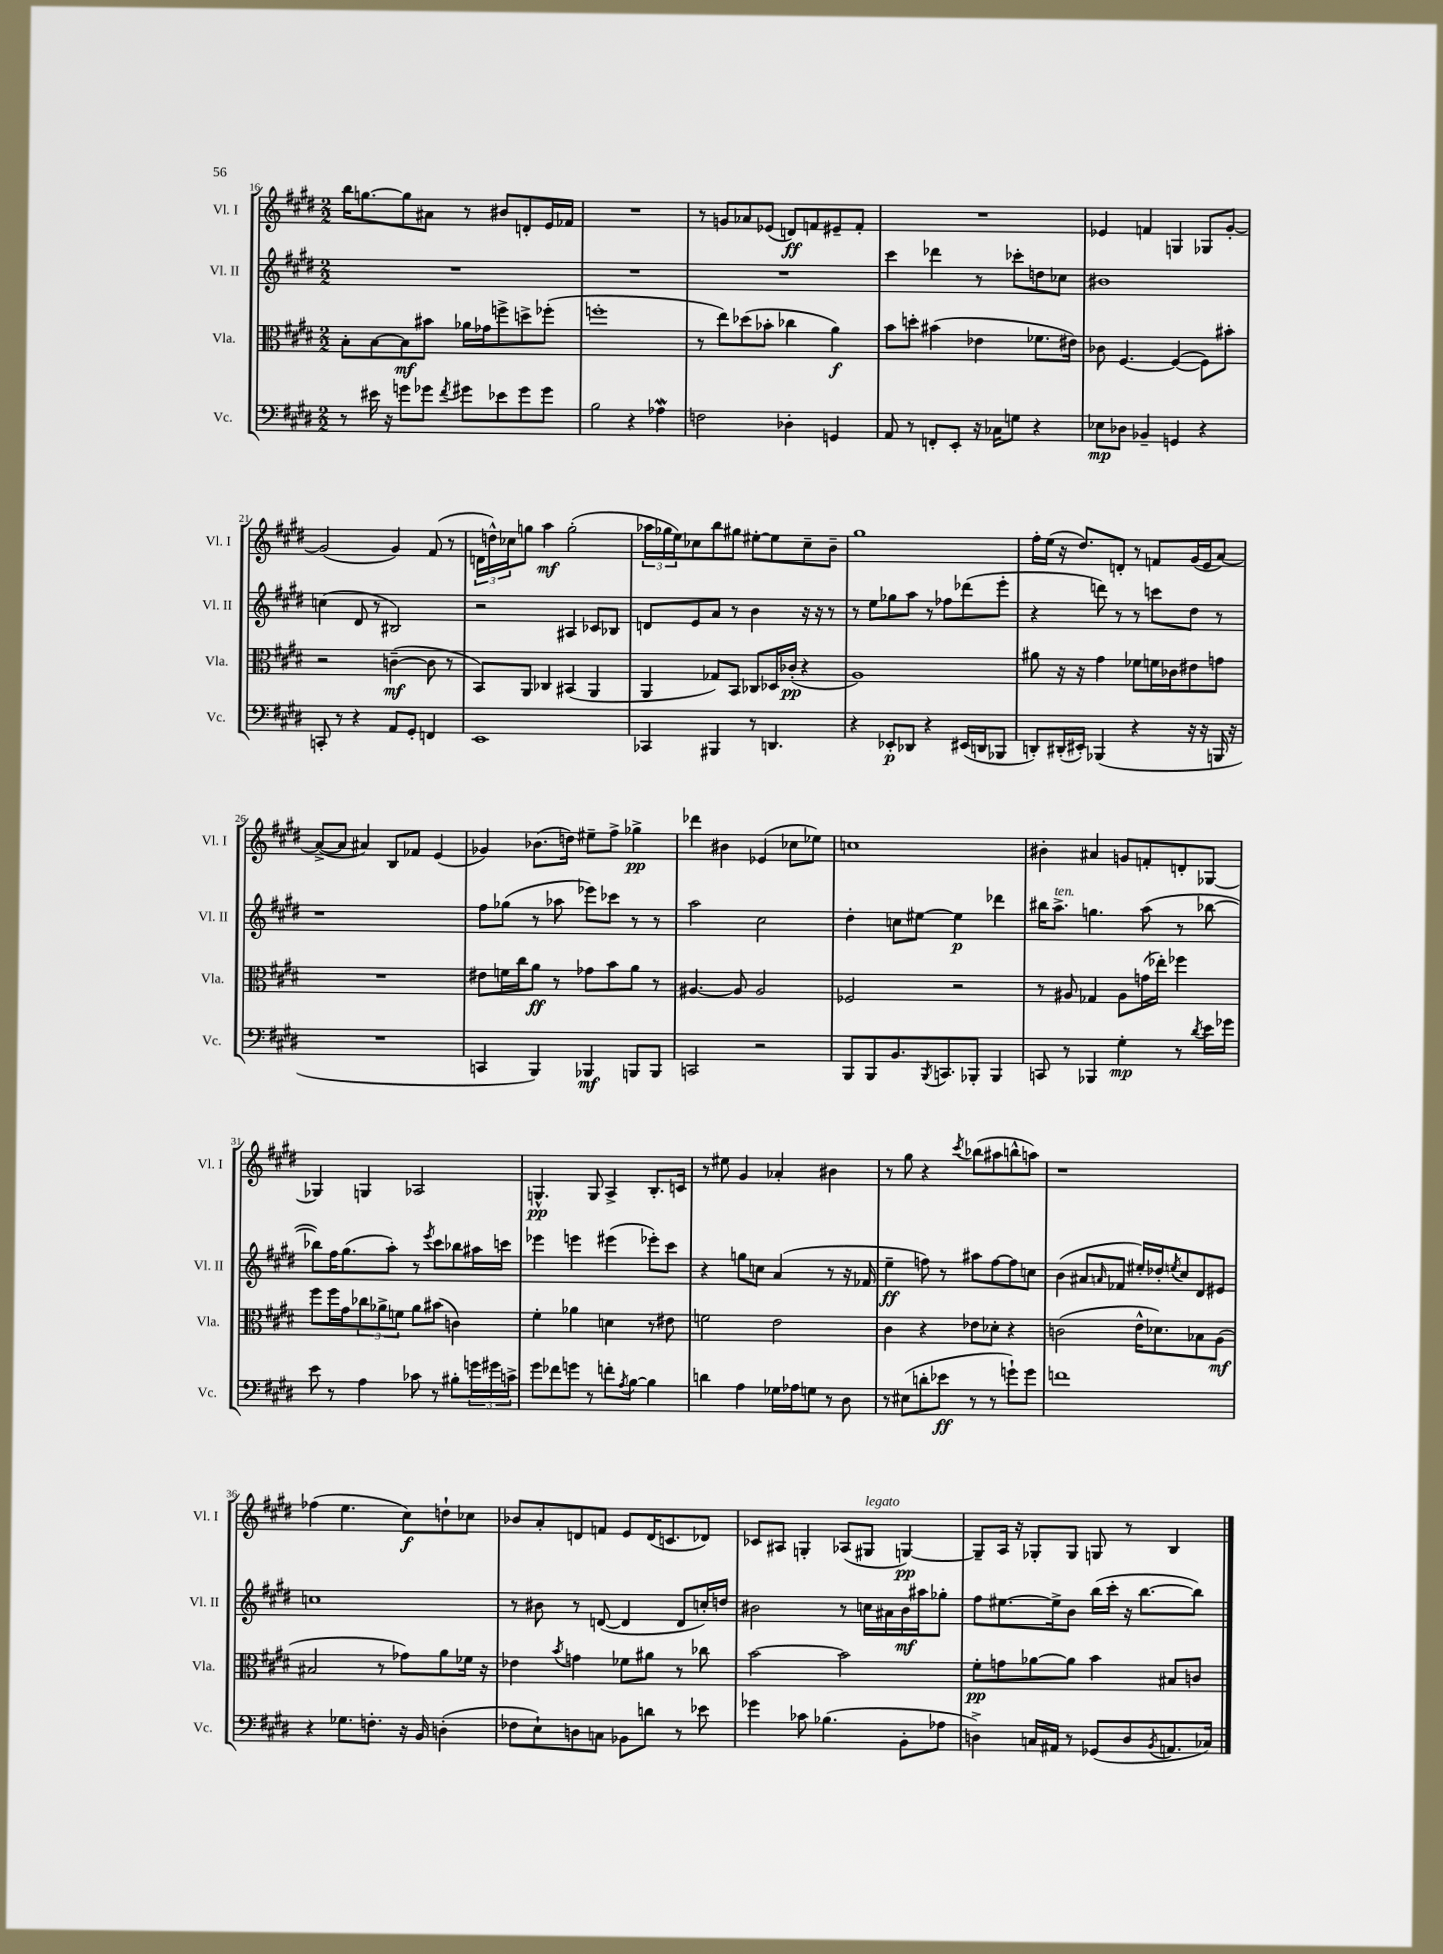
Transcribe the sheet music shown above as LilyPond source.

<<
\new StaffGroup <<
\new Staff = "s0" \with { instrumentName = "Vl. I" shortInstrumentName = "Vl. I" } {
    \clef treble \key e \major \numericTimeSignature \time 2/2
    b''16 g''8.~ g''8 ais'8 r8 bis'8 d'8-. e'16 fes'16 |
    R1 |
    r8 g'8 aes'8 ees'8( d'8\ff) f'8 eis'8-- f'8-. |
    R1 |
    ees'4 f'4 g4 ges8 gis'8~-. |
    gis'2( gis'4) fis'8( r8 |
    \tuplet 3/2 { d'16 d''16-^) ces''16 } g''8 a''4\mf g''2-.( |
    \tuplet 3/2 { aes''16 ges''16 e''16) } ces''8 b''8 gis''8 eis''8~-. eis''8 ces''8-- b'8-- |
    gis''1 |
    fis''16-. e''16( r16 dis''8.) d'8-. r8 f'8 gis'16( e'16 a'8~) |
    a'8~->( a'8 ais'4) b8 fes'8 e'4( |
    ges'4) bes'8.( d''16) eis''8-- fis''8-> ges''4->\pp |
    des'''4 bis'4 ees'4( ces''8 ees''8) |
    c''1 |
    bis'4-. ais'4 g'8 f'8-. d'8-. ges8~ |
    ges4 g4 aes2 |
    g4.-^\pp g8 a4-> b8.-. c'16 |
    r8 eis''8 gis'4 aes'4-. bis'4 |
    r8 gis''8 r4 \acciaccatura { cis'''8 } bes''8( ais''8 b''8-^ a''8) |
    r1 |
    fes''4( e''4. cis''8\f) d''8-! ces''8 |
    bes'8 a'8-. d'8 f'8 e'8 d'16( c'8. des'8) |
    ces'8 ais8 g4-. aes8( gis8^\markup { \italic "legato" } g4~\pp) |
    g8-- a16 r16 ges8-. ges8 g8 r8 b4 \bar "|." |
}
\new Staff = "s1" \with { instrumentName = "Vl. II" shortInstrumentName = "Vl. II" } {
    \clef treble \key e \major \numericTimeSignature \time 2/2
    R1 |
    R1 |
    R1 |
    cis'''4 des'''4 r8 ces'''8-. d''8 ces''8 |
    bis'1 |
    c''4( dis'8 r8 bis2) |
    r2 ais4 ces'8 bes8 |
    d'8 e'8 a'8 r8 b'4 r16 r16 r8 |
    r8 e''8 ges''8 a''8 r8 fes''8 des'''8( e'''8-. |
    r4 d'''8) r8 r8 c'''8 dis''8 r8 |
    r1 |
    fis''8 ges''8( r8 aes''8 ees'''8) ces'''8 r8 r8 |
    a''2 cis''2 |
    dis''4-. c''8 eis''8~ eis''4\p des'''4 |
    bis''16 a''8.->^\markup { \italic "ten." } g''4. a''8( r8 bes''8~ |
    bes''8) fis''16 gis''8.( a''8-.) r8 \acciaccatura { e'''8 } cis'''8 bes''8 ais''16 c'''16 |
    ees'''4 e'''4 eis'''4( ees'''8-.) cis'''8 |
    r4 g''8 c''8 a'4( r8 r16 fes'16 |
    e''4--\ff f''8) r8 ais''8 f''8~ f''8 c''8 |
    b'4( ais'8 \grace { a'16 } fes'8 eis''16-.) des''16-. \acciaccatura { e''8 } cis''8 dis'8 eis'8 |
    c''1 |
    r8 bis'8 r8 d'8~( d'4 d'8 c''16-.) d''16 |
    bis'2 r8 c''16 ais'16 bis'16\mf ais''16 ges''8-. |
    fis''8 eis''8.~ eis''16-> b'8 b''16( cis'''16-. r16 b''8.~ b''8) \bar "|." |
}
\new Staff = "s2" \with { instrumentName = "Vla." shortInstrumentName = "Vla." } {
    \clef alto \key e \major \numericTimeSignature \time 2/2
    b8-. b8~ b8\mf bis'8 aes'16 ges'16 f''8-> d''8-> fes''8-.( |
    f''1-. |
    r8 e''8) des''8( bes'8-. ces''4 a'4\f) |
    b'8 d''8-. bis'4( ees'4 fes'8. eis'16) |
    ces'8 fis4.~ fis4~( fis8) bis'8-. |
    r2 c'4~--\mf( c'8 r8 |
    b,8) a,8 ces4 bis,4( a,4 |
    a,4 ges8) b,8 ces8 des16 ces'16-.\pp( r4 |
    a1) |
    ais'8 r16 r16 gis'4 fes'8 f'16 ces'16 eis'8 g'8 |
    R1 |
    eis'8 f'16 cis''16 a'8\ff r8 ges'8 b'8 a'8 r8 |
    ais4.~ ais8 ais2 |
    fes2 r2 |
    r8 ais8 ges4 ais8 g'16( ees''16-.) fes''4 |
    fis''8 fis''16 gis'16 \tuplet 3/2 { ces''8 aes'8-> f'8 } aes'8 bis'8( c'4) |
    fis'4-. aes'4 d'4 r8 eis'8 |
    f'2 e'2 |
    cis'4 r4 ees'8 des'8-. r4 |
    c'2( e'16-^ des'8.) bes8 a8\mf( |
    bis2 r8 ges'8) a'8 fes'16 r16 |
    ees'4 \acciaccatura { b'8 } g'4 fes'8 ais'8 r8 ces''8 |
    b'2~ b'2 |
    fis'8-.\pp g'8 aes'8~ aes'8 b'4 bis8 c'8 \bar "|." |
}
\new Staff = "s3" \with { instrumentName = "Vc." shortInstrumentName = "Vc." } {
    \clef bass \key e \major \numericTimeSignature \time 2/2
    r8 eis'16 r16 g'8 ges'8 \acciaccatura { fis'8 } gis'8 ees'8 gis'8 gis'8 |
    b2 r4 aes4\mordent |
    f2 des4-. g,4 |
    a,8 r8 f,8-. e,8-. r16 ces16 g8 r4 |
    ees8\mp des8 bes,4-- g,4 r4 |
    c,8-. r8 r4 a,8 gis,8-. f,4 |
    e,1 |
    ces,4 bis,,4 r8 d,4. |
    r4 ees,8-.\p des,8 r4 eis,16( d,16 bes,,8 |
    d,8-.) dis,16-.( eis,16-.) bes,,4( r4 r16 r16 b,,16 r16 |
    R1 |
    c,4 b,,4) bes,,4\mf b,,8 b,,8 |
    c,2 r2 |
    b,,8 b,,8 b,8. \acciaccatura { b,,8 } c,8. bes,,8-. bes,,4 |
    c,8 r8 bes,,4 gis4-.\mp r8 \acciaccatura { dis'8 } e'16 ges'16 |
    e'8 r8 a4 ces'8 r8 bis8-. \tuplet 3/2 { g'16 gis'16 c'16-> } |
    gis'8 fes'8 g'8 r8 f'8-. \acciaccatura { a8 } b8~ b4 |
    d'4 a4 ges16 aes16 g8 r8 dis8 |
    r8 eis8( d'8-. ees'8\ff r8 r8 g'8-!) g'8 |
    f'1 |
    r4 ges8. f8.-. r16 b,16 d4-.( |
    fes8 e8-!) d8 c8 bes,8 d'8 r8 ees'8 |
    ges'4 ces'8 bes4.( b,8-. aes8 |
    d4->) c16 ais,16 r8 ges,8( d8 \acciaccatura { b,8 } a,8. ces16) \bar "|." |
}
>>
>>
\layout { \context { \Score currentBarNumber = #16 } }
